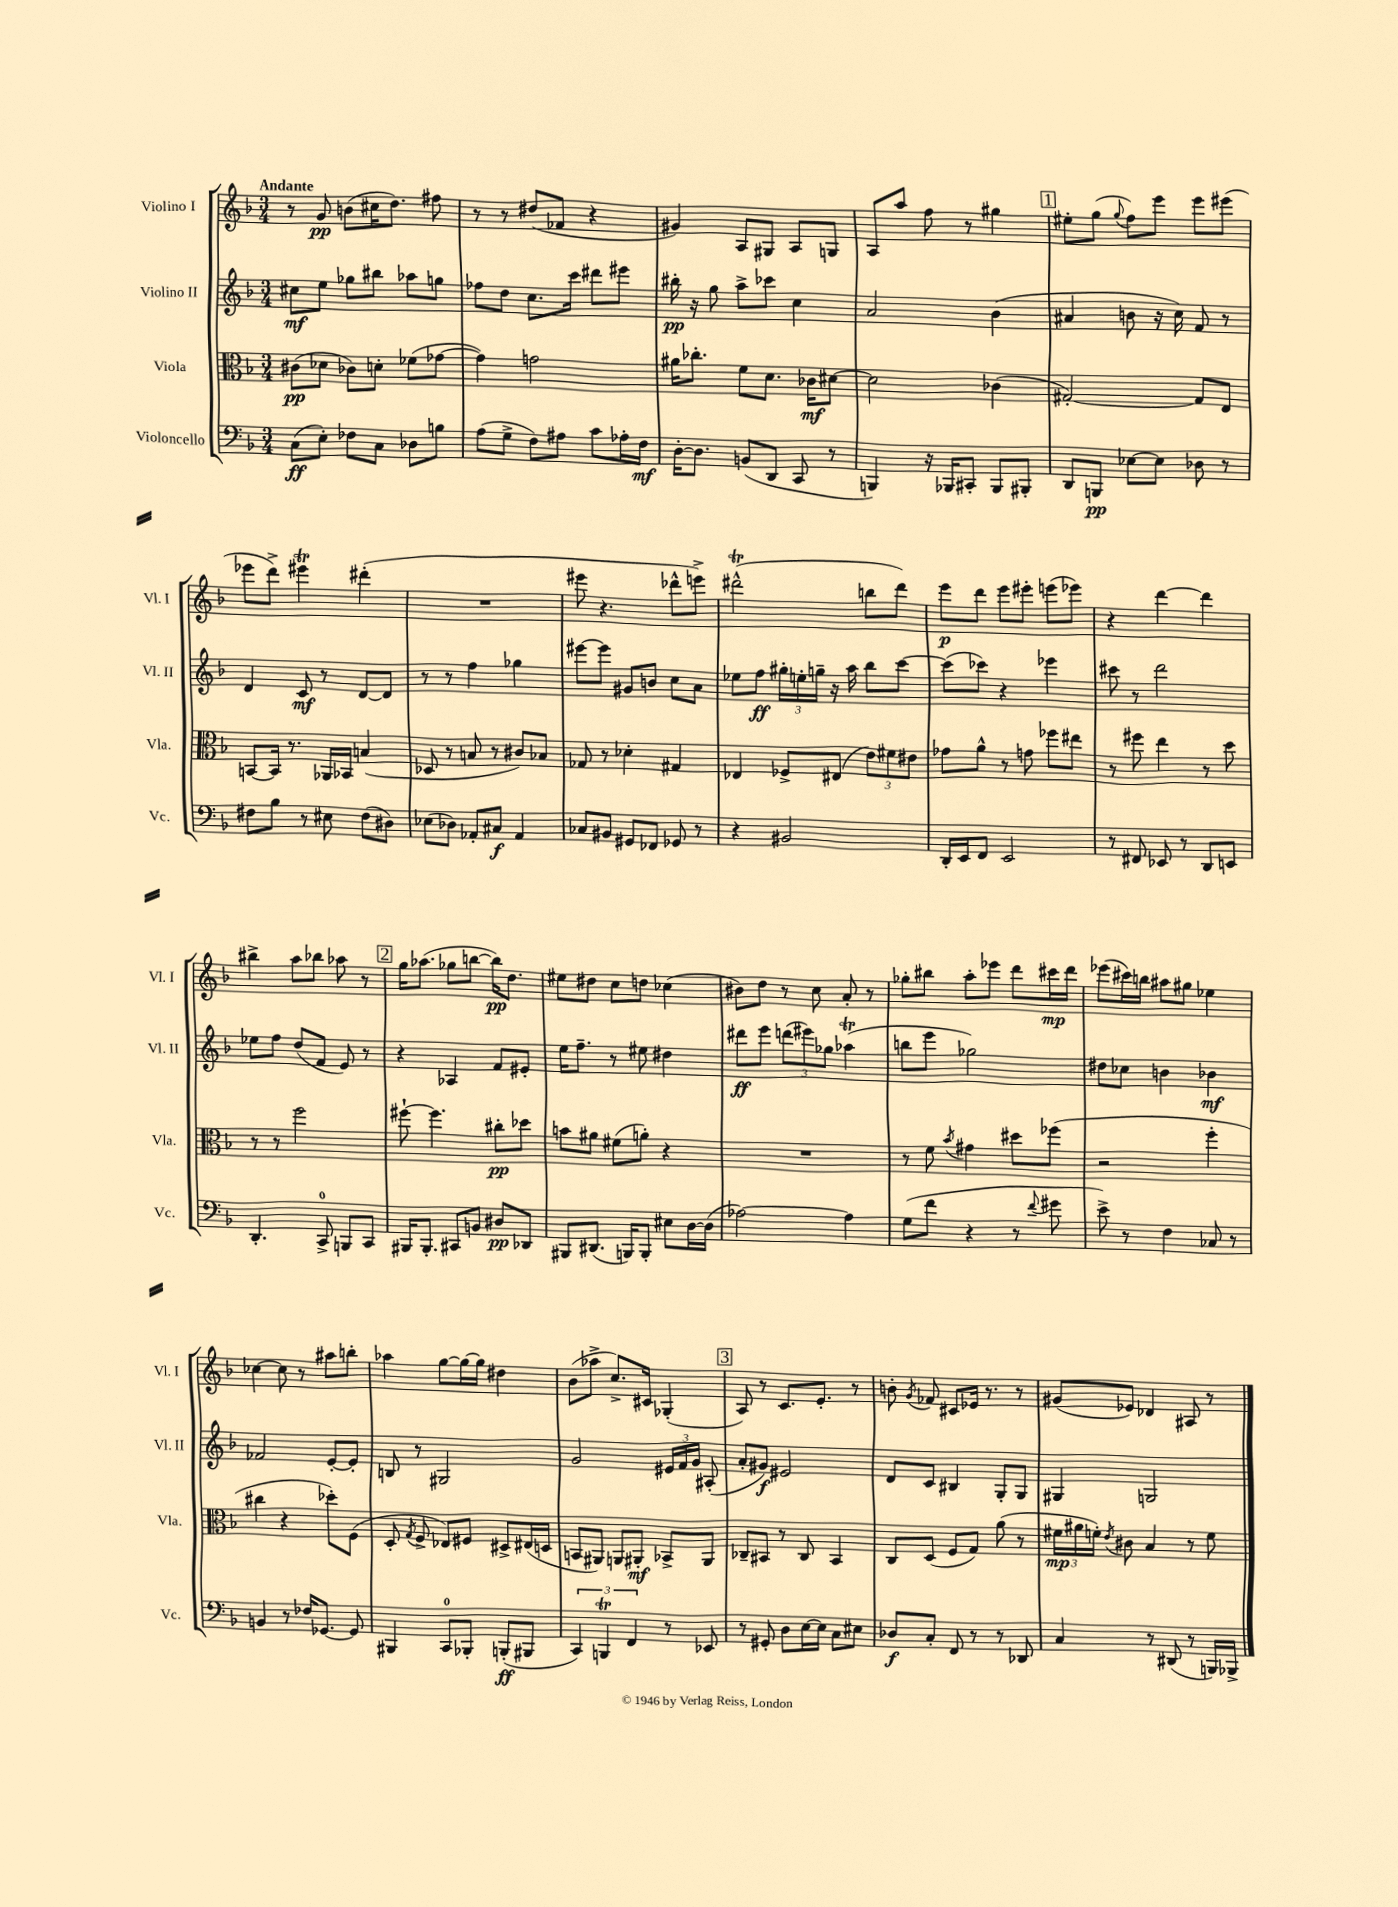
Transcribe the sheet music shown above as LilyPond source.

<<
\new StaffGroup <<
\new Staff = "s0" \with { instrumentName = "Violino I" shortInstrumentName = "Vl. I" } {
    \clef treble \key f \major \numericTimeSignature \time 3/4 \tempo "Andante"
    \autoBeamOff r8 g'8\pp b'8[( cis''16 d''8.]) fis''8 |
    r8 r8 dis''8[( fes'8] r4 |
    gis'4) a8[ gis8] a8[ g8] |
    a8[ a''8] f''8 r8 gis''4 |
    \mark \markup { \box "1" } eis''8[-. g''8]( \appoggiatura { g''8 } f''8[) e'''8] e'''8[ eis'''8]( |
    ees'''8[ d'''8]->) eis'''4\trill dis'''4-.( |
    R2. |
    eis'''8 r4. des'''8[-^ e'''8]->) |
    dis'''2-^\trill( b''8[ dis'''8]) |
    e'''8[\p d'''8] e'''8[ eis'''8]-. e'''8[( ees'''8]) |
    r4 d'''4~ d'''4 |
    bis''4-> a''8[ bes''8] aes''8 r8 |
    \mark \markup { \box "2" } g''16[ aes''8.]( ges''8[ b''8]~ b''16[\pp) d''8.] |
    eis''8[ dis''8] c''8[ d''8] ces''4( |
    bis'8[) d''8] r8 c''8 a'8-. r8 |
    ges''8[-. bis''8] a''8[-. ees'''8] d'''8[ cis'''16\mp d'''16] |
    ees'''8[( cis'''16) b''16] ais''8[ gis''8] ees''4 |
    ces''4~ ces''8 r8 ais''8[ b''8]-. |
    aes''4 g''8[~ g''16~ g''16] dis''4 |
    bes'8[( aes''8]-> c''8.[->) cis'16] ges4-.( |
    \mark \markup { \box "3" } a8) r8 c'8.[ e'8.]-. r8 |
    b'8-. \acciaccatura { g'8 } fes'8 cis'8[ ees'16] r8. r8 |
    gis'8[( ees'8]) des'4 ais8 r8 \bar "|." |
}
\new Staff = "s1" \with { instrumentName = "Violino II" shortInstrumentName = "Vl. II" } {
    \clef treble \key f \major \numericTimeSignature \time 3/4
    \autoBeamOff cis''8[\mf e''8] ges''8[ bis''8] aes''8[ g''8] |
    fes''8[ d''8] c''8.[ c'''16] dis'''8[ eis'''8] |
    bis''16-.\pp r16 g''8 a''8[-> ces'''8] c''4 |
    a'2 bes'4( |
    \mark \markup { \box "1" } ais'4 b'8 r16 c''16) f'8 r8 |
    d'4 c'8\mf r8 d'8[~ d'8] |
    r8 r8 f''4 ges''4 |
    eis'''8[~ eis'''8] gis'8[ b'8] c''8[ a'8] |
    ees''8[ f''8]\ff \tuplet 3/2 { gis''16[-. e''16-. g''16]-- } r16 a''16 bes''8[ c'''8]~ |
    c'''8[( ces'''8]) r4 ees'''4 |
    cis'''8 r8 d'''2 |
    ees''8[ f''8] d''8[( f'8] e'8) r8 |
    \mark \markup { \box "2" } r4 aes4 f'8[ eis'8]-. |
    e''16[ f''8.]-- r8 eis''8 dis''4 |
    dis'''8[\ff e'''8] \tuplet 3/2 { d'''8[( eis'''8) ges''8] } aes''4\trill( |
    b''8[ e'''8] ges''2) |
    dis''8[ ces''8] b'4 bes'4\mf |
    fes'2 e'8[~-. e'8]-. |
    b8 r8 gis2 |
    g'2 \tuplet 3/2 { eis'16[ f'16 g'16] } ais8-.( |
    \mark \markup { \box "3" } a'8[-. gis'8]\f) eis'2 |
    d'8[ c'8] bis4 g8[-. g8] |
    gis4 g2 \bar "|." |
}
\new Staff = "s2" \with { instrumentName = "Viola" shortInstrumentName = "Vla." } {
    \clef alto \key f \major \numericTimeSignature \time 3/4
    \autoBeamOff cis'8[\pp( des'8] ces'8[) d'8]-. fes'8[( ges'8]~ |
    ges'4) g'2 |
    ais'16[ ces''8.]-. f'8[ d'8.] ces'16[\mf dis'8]~ |
    dis'2 ces'4( |
    \mark \markup { \box "1" } gis2~-.) gis8[ e8] |
    b,8[~ b,16] r8. aes,16[ bes,16] b4( |
    des8 r8 b8 r8 cis'8[) bes8] |
    ges8 r8 des'4-. gis4 |
    ees4 fes8[-> eis8]( \tuplet 3/2 { e'8[) fis'8 eis'8] } |
    ges'8[ a'8]-^ r8 g'8 fes''8[ eis''8] |
    r8 fis''8 e''4 r8 d''8 |
    r8 r8 f''2 |
    \mark \markup { \box "2" } fis''8~-! fis''4. cis''8[-.\pp des''8] |
    b'8[ ais'8] fis'8[( a'8]-.) r4 |
    R2. |
    r8 f'8 \acciaccatura { bes'8 } gis'4 dis''8[ fes''8]( |
    r2 f''4-. |
    cis''4 r4 des''8[-.) f8]( |
    d8-. \acciaccatura { g8 } f8-> ees8[) fis8] dis8[-> eis16( d16] |
    b,8[ ais,8]) a,8[ ais,8]-.\mf bes,8[-> ais,8] |
    \mark \markup { \box "3" } ces8[-- bis,8] r8 ces8 bis,4 |
    c8[ d8]( f8[ g8]) a'8( r8 |
    \tuplet 3/2 { fis'16[\mp ais'16 f'16]-.) } \acciaccatura { e'8 } cis'8 bes4 r8 f'8 \bar "|." |
}
\new Staff = "s3" \with { instrumentName = "Violoncello" shortInstrumentName = "Vc." } {
    \clef bass \key f \major \numericTimeSignature \time 3/4
    \autoBeamOff c8[\ff( e8]-.) fes8[ c8] des8[ b8] |
    a8[( g8]-> f8[) ais8] c'8[ aes16-. f16]\mf |
    d16[~-. d8.] b,8[( d,8] c,8 r8 |
    b,,4) r16 bes,,16[ cis,8]-. bes,,8[ bis,,8]-. |
    \mark \markup { \box "1" } d,8[ b,,8]\pp ees8[~ ees8] des8 r8 |
    fis8[ bes8] r8 eis8 fis8[( dis8]) |
    ees8[( des8]) aes,8[-. cis8]\f aes,4 |
    ces8[ bis,8] gis,8[ fes,8] ges,8 r8 |
    r4 bis,2 |
    d,16[-. e,16 f,8] e,2 |
    r8 fis,8 ees,8 r8 d,8[ e,8] |
    d,4.-. c,8-0-> b,,8[ c,8] |
    \mark \markup { \box "2" } bis,,16[ bis,,8.]-. cis,8[ b,8] dis8[\pp des,8] |
    bis,,8[ dis,8.]( b,,16[) b,,8]-. eis8[ d16~ d16]( |
    aes2~) aes4 |
    g8[( f'8] r4 r8 \appoggiatura { f'8 } gis'8 |
    e'8->) r8 f4 ces8 r8 |
    b,4 r8 fes16[ ges,8.]~ ges,8 |
    bis,,4 c,8[-0 bes,,8]-. b,,8[-.\ff( bis,,8] |
    \tuplet 3/2 { c,4) b,,4\trill f,4 } r8 ees,8 |
    \mark \markup { \box "3" } r8 gis,8-. d8[ e16~ e16] c8[ eis8] |
    des8[\f c8]-. f,8 r8 r8 des,8 |
    c4 r8 dis,8( r8 b,,16[) bes,,16]-> \bar "|." |
}
>>
>>
\layout { \context { \Score \remove "Bar_number_engraver" } }
